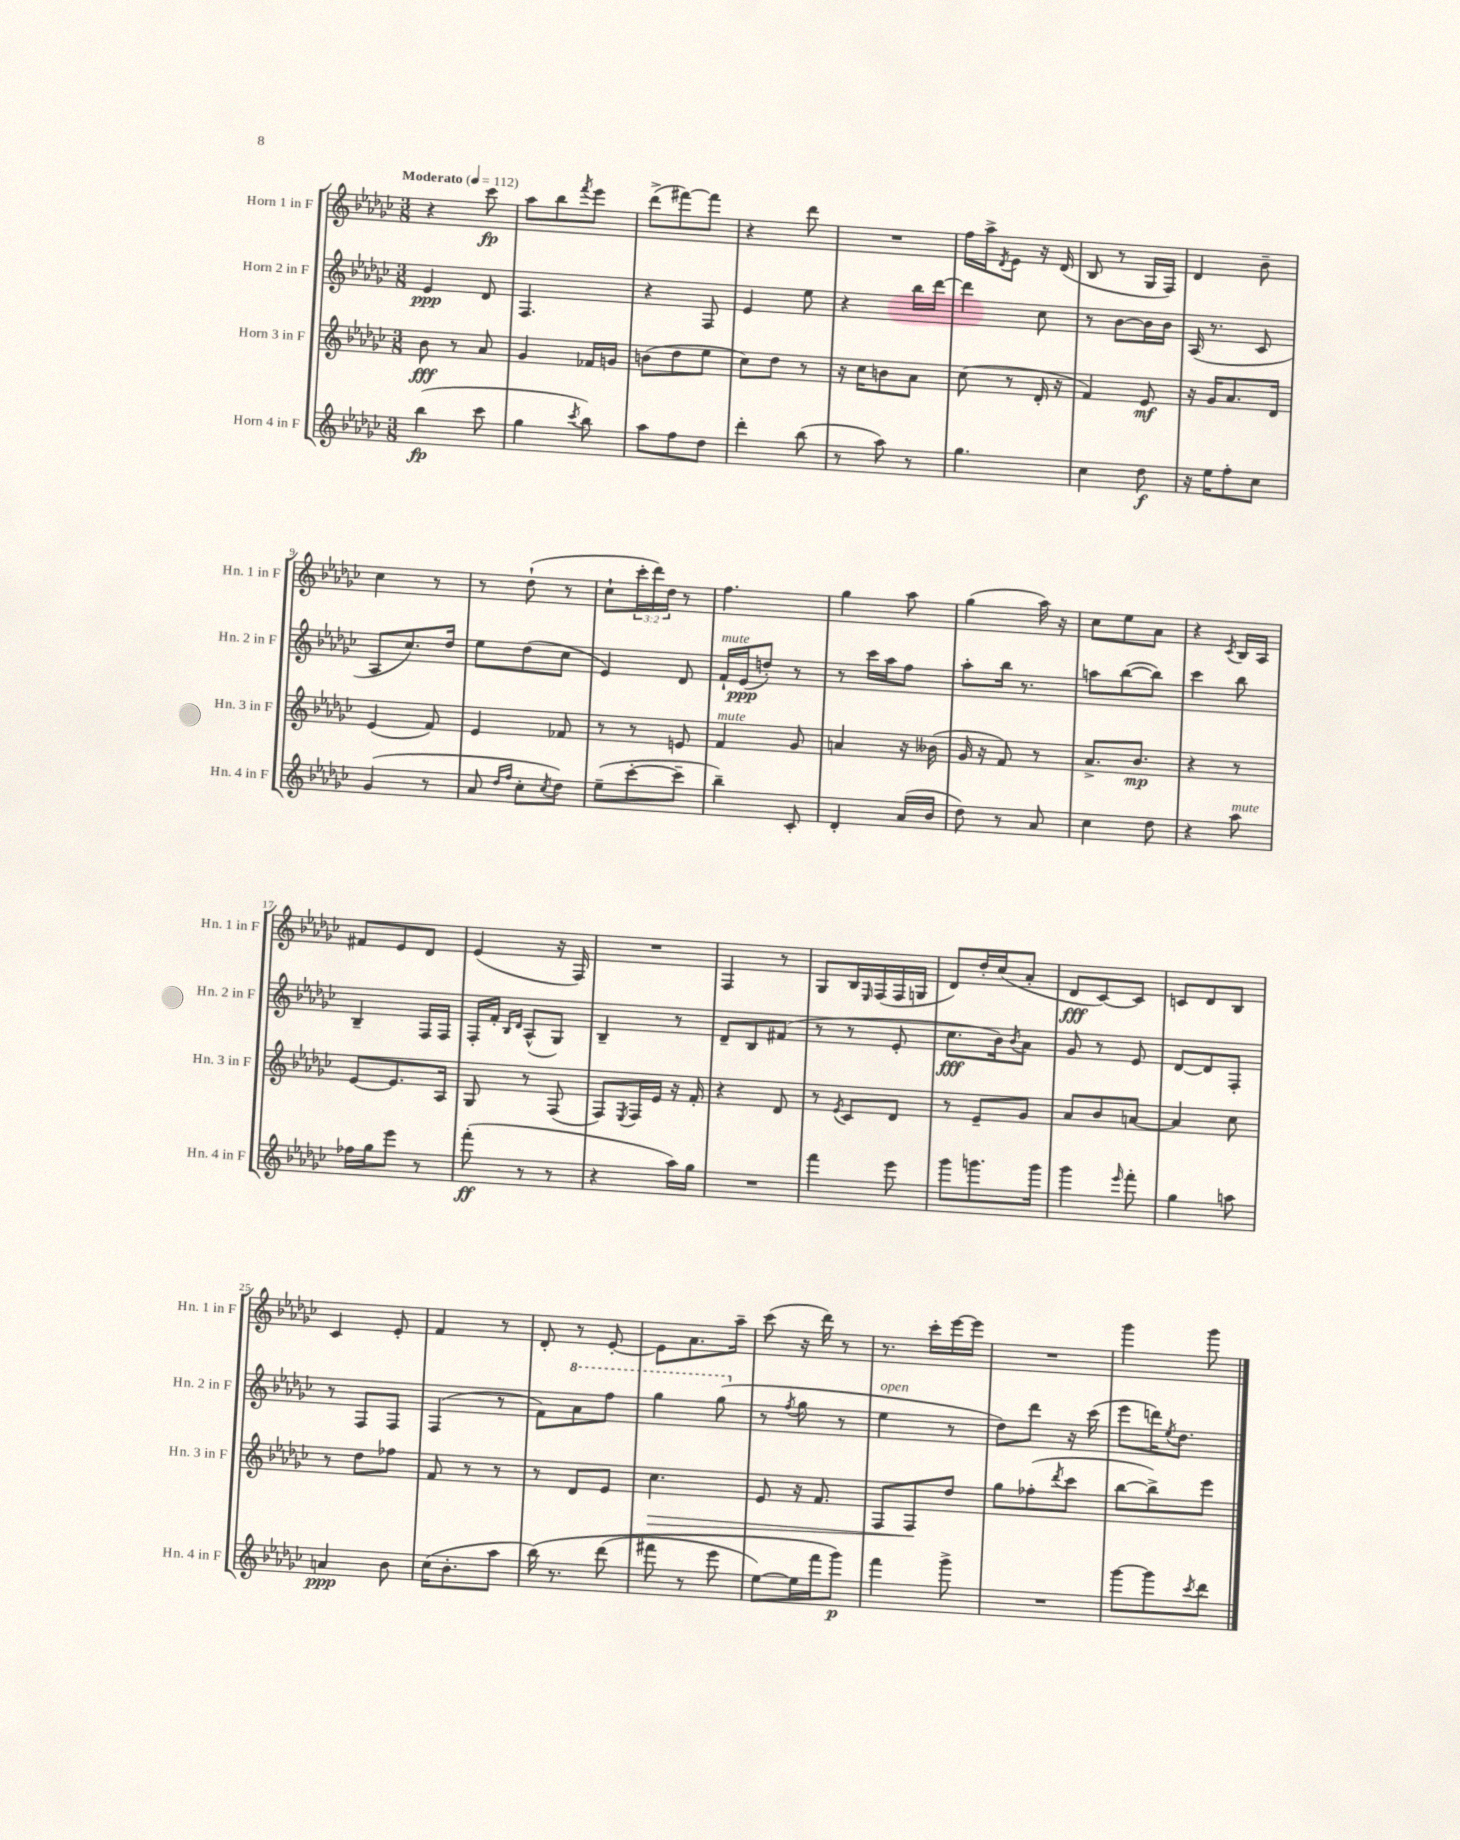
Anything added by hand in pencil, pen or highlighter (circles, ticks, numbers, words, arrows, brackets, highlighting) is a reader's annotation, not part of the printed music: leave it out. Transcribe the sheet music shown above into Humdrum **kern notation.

**kern	**kern	**kern	**kern
*staff4	*staff3	*staff2	*staff1
*clefG2	*clefG2	*clefG2	*clefG2
*k[b-e-a-d-g-c-]	*k[b-e-a-d-g-c-]	*k[b-e-a-d-g-c-]	*k[b-e-a-d-g-c-]
*M3/8	*M3/8	*M3/8	*M3/8
*MM112	*MM112	*MM112	*MM112
(4bb-	8b-	4e-	4r
.	8r	.	.
8ccc-	8a-	8d-	8ccc-
=	=	=	=
4gg-	4g-	4.F	8aa-
.	.	.	8bb-
8qccc-	.	.	8qfff
8bb-)	16f-	.	8eee-
.	16g	.	.
=	=	=	=
8aa-	(8b	4r	(8ddd-^
8ff	8dd-	.	[8fff#)
8dd-	8ee-	8F	8fff#]
=	=	=	=
4ddd-'	8cc-)	4e-	4r
.	8dd-	.	.
(8bb-	8r	8ee-	8ddd-
=	=	=	=
8r	16r	4r	4.r
.	16cc-	.	.
8aa-)	8b	.	.
8r	8a-	16bb-	.
.	.	[16ddd-	.
=	=	=	=
4.gg-	(8cc-	4ddd-]	16ff
.	.	.	16aa-^
.	.	.	8qd-
.	8r	.	8e-
.	16d-'	8cc-	16r
.	16r	.	(16d-
=	=	=	=
4cc-	4f)	8r	8B-
.	.	[8b-	8r
8dd-	8e-	16b-]	16G-
.	.	16b-	16F)
=	=	=	=
16r	16r	(16A-	4d-
16ee-	16g-	8.r	.
8ff'	8.a-	.	.
8cc-	.	8c-	8b-~
.	16d-	.	.
=	=	=	=
(4g-	(4e-	8A-	4cc-
.	.	8.cc-)	.
8r	8f)	.	8r
.	.	16dd-	.
=	=	=	=
8a-	4e-	8ee-	8r
16qqdd-	.	.	.
16qqff	.	.	.
8cc-'	.	(8dd-	(8dd-`
8qcc-	.	.	.
8dd-)	8f-	8cc-	8r
=	=	=	=
(8ee-~	8r	4e-)	8cc-`
[8ccc-'	8r	.	24ccc-'
.	.	.	24ddd-)
.	.	.	24dd-
8ccc-~]	8e	8d-	8r
=	=	=	=
4bb-~)	4f	16f`	4.ff
.	.	(16e-	.
.	.	8dd')	.
8c-'	8g-	8r	.
=	=	=	=
4d-'	4a	8r	4gg-
.	.	16ccc-	.
.	.	16aa-	.
(16a-	16r	8ff	8aa-
16b-	(16b--	.	.
=	=	=	=
8dd-)	16g-	8aa-'	(4gg-
.	16r	.	.
8r	8f)	16bb-	.
.	.	8.r	.
8a-	8r	.	16aa-)
.	.	.	16r
=	=	=	=
4cc-	8.a-^	8aa	8cc-
.	.	([8bb-	8ee-
.	8.b-	.	.
8dd-	.	8bb-])	8a-
=	=	=	=
4r	4r	4ccc-	4r
.	.	.	8qc-
8aa-	8r	8bb-	16B-
.	.	.	16A-
=	=	=	=
16ff-	[8e-	4B-~	8f#
16gg-	.	.	.
8eee-	8.e-]	.	8e-
8r	.	16F	8d-
.	16A-	16F	.
=	=	=	=
(8fff'	8G-	16F'	(4e-
.	.	16f'	.
.	.	16qqB-	.
.	.	16qqd-	.
8r	8r	(8A-^^	.
8r	(8F	8G-)	16r
.	.	.	16F)
=	=	=	=
4r	8F)	4B-~	4.r
.	8qE-	.	.
.	16F	.	.
.	16e-	.	.
16aa-)	16r	8r	.
16gg-	16f'	.	.
=	=	=	=
4.r	4r	8d-~	4F
.	.	8B-	.
.	8d-	(8f#	8r
=	=	=	=
4fff	8r	8r	8G-
.	8qe-	.	.
.	8c-	8r	16B-
.	.	.	16qqE-
.	.	.	(16F
8eee-	8d-	8e-'	16F
.	.	.	16G
=	=	=	=
8ggg-	8r	8.cc-	8d-)
8.ggg	8e-~	.	16dd-'
.	.	16b-)	(16cc-
.	.	8qb-	.
.	8g-	8a-	8a-'
16ggg	.	.	.
=	=	=	=
4ggg-	8a-	8g-	8d-
.	8b-	8r	[8c-)
16qqeee-	.	.	.
8fff'	[8a	8e-	8c-]
=	=	=	=
4gg-	4a]	[8d-	8c
.	.	8d-]	8d-
8aa	8cc-	8F'	8B-
=	=	=	=
4a	8r	8r	4c-
.	8dd-	8F	.
8b-	8ff-	8F	8e-'
=	=	=	=
(16cc-	8f	(4F	4f
8.b-'	.	.	.
.	8r	.	.
8aa-	8r	8r	8r
=	=	=	=
&(16bb-)	8r	8f)	8d-'
8.r	.	.	.
.	8d-	8aa-	8r
(8ddd-	8e-	8fff	[8e-'
=	=	=	=
8fff#	4.cc-	4ggg-	8e-]
8r	.	.	8.a-
8eee-	.	(8ggg-	.
.	.	.	16aa-~
=	=	=	=
[8ee-)	8e-	8r	(8ccc-
.	.	8qff	.
16ee-]	16r	8gg-	16r
16fff	8.f	.	16ddd-)
8ggg-&)	.	8r	8r
=	=	=	=
4fff	8F	4ee-	8.r
.	8F	.	.
.	.	.	16ccc-'
8ggg-^	8dd-	8r	[16eee-
.	.	.	16eee-]
=	=	=	=
4.r	8gg-	8dd-)	4.r
.	(8ff-'	8ddd-	.
.	8qddd-	.	.
.	8ccc-	16r	.
.	.	(16ccc-	.
=	=	=	=
[8ggg-	[8bb-	8eee-	4ggg-
8ggg-]	8bb-^])	16ddd)	.
.	.	8qee-	.
.	.	8.dd-	.
8qccc-	.	.	.
8ddd-	8eee-	.	8ggg-
==	==	==	==
*-	*-	*-	*-
